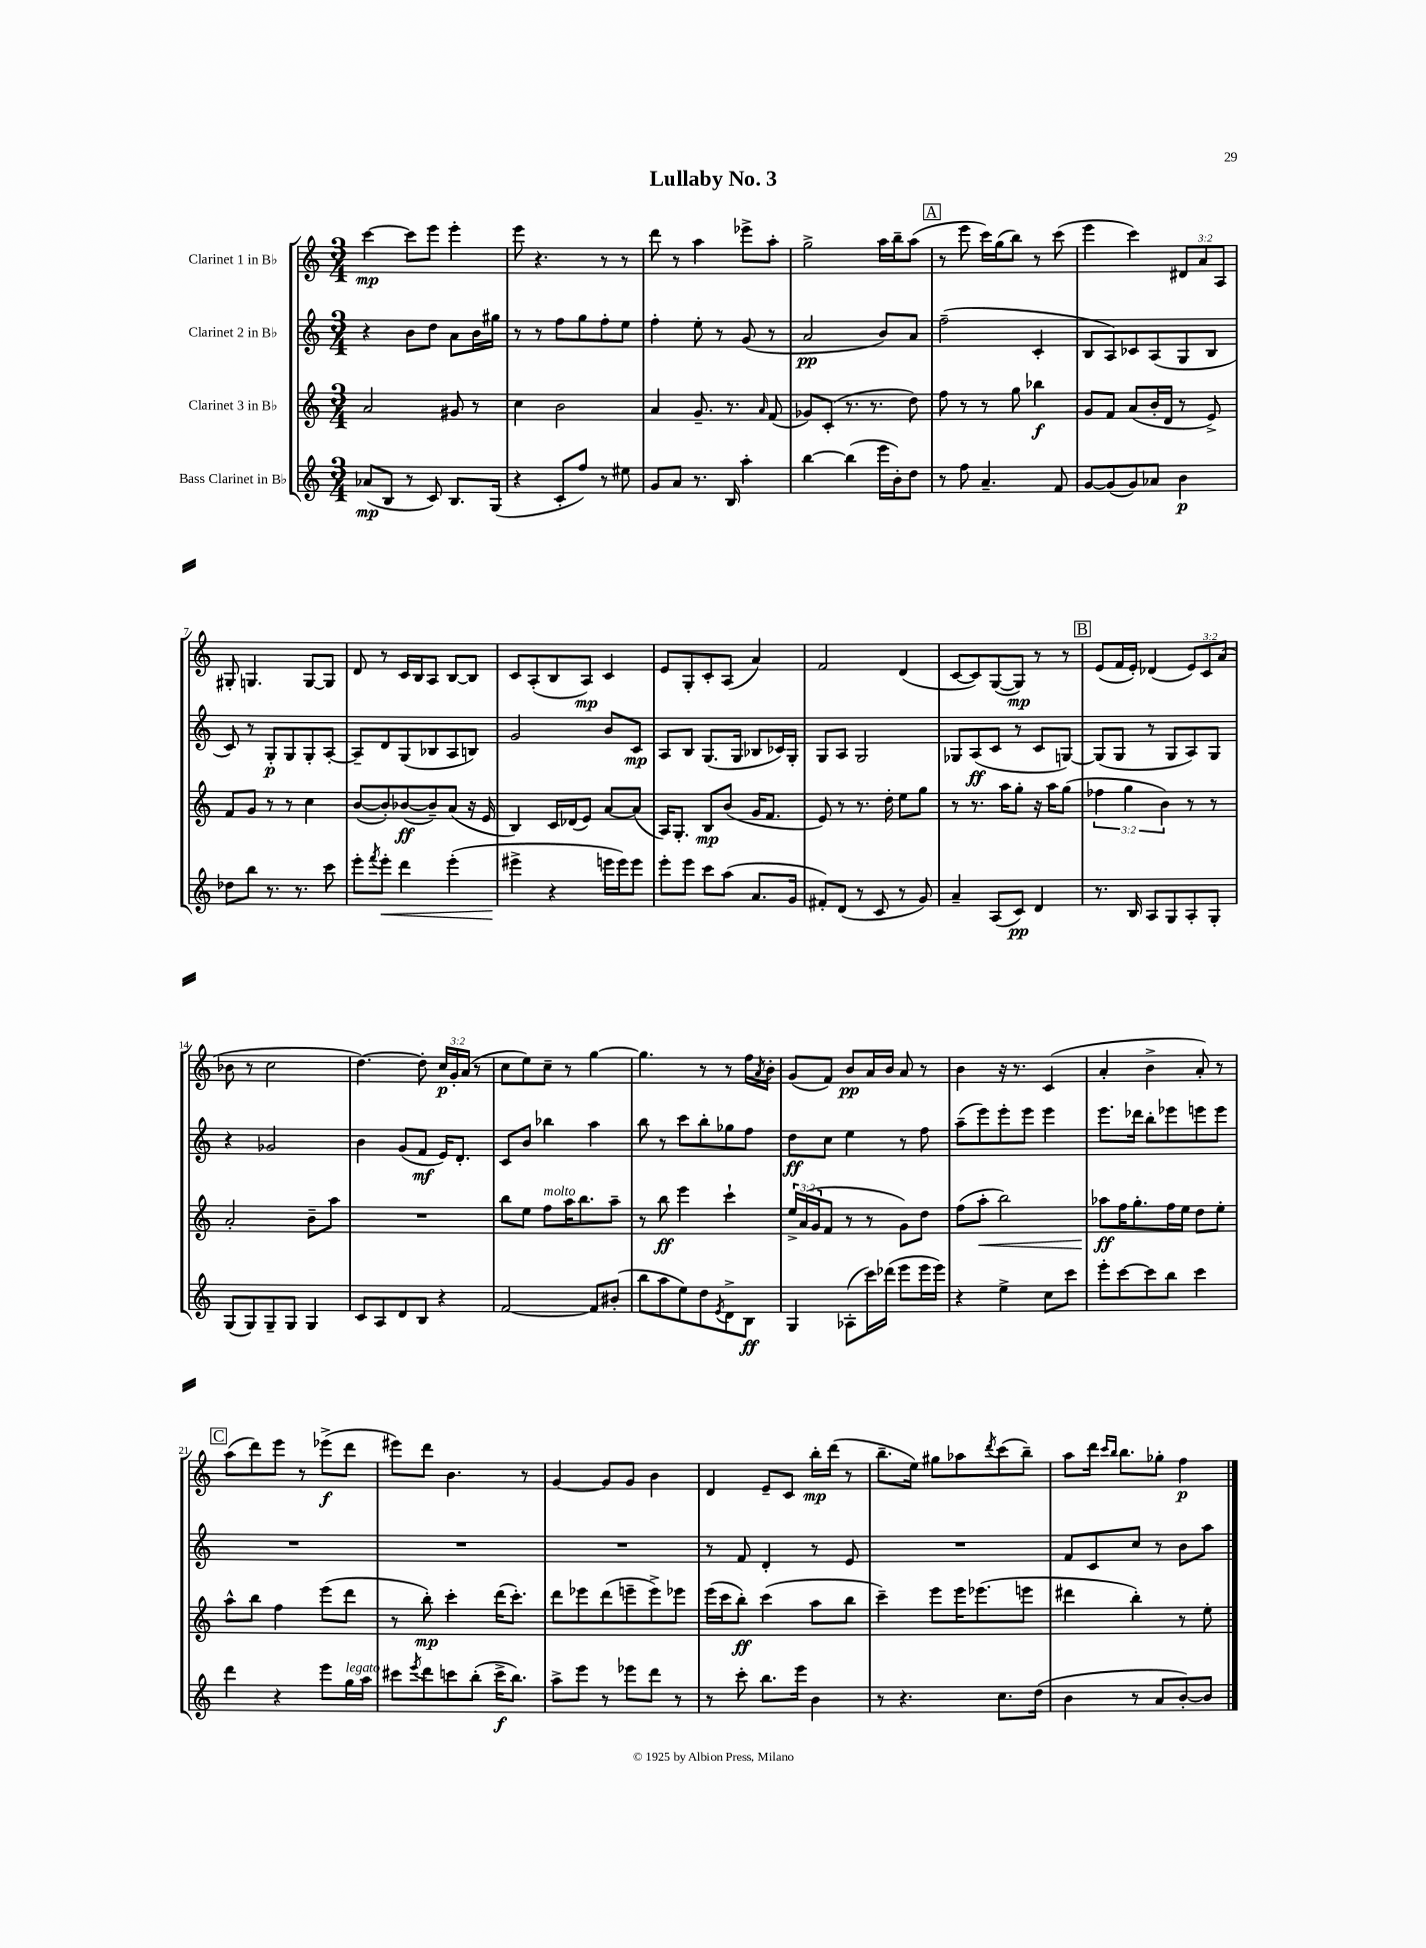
\header { title = "Lullaby No. 3" }
<<
\new StaffGroup <<
\new Staff = "s0" \with { instrumentName = "Clarinet 1 in Bb" } {
    \clef treble \key c \major \numericTimeSignature \time 3/4 \override Staff.TupletNumber.text = #tuplet-number::calc-fraction-text
    c'''4~\mp c'''8 e'''8 e'''4-. |
    e'''8 r4. r8 r8 |
    d'''8 r8 a''4 ees'''8-> a''8-. |
    g''2-> a''16 b''16-- a''8( |
    \mark \markup { \box "A" } r8 e'''8 c'''16) g''16( b''8) r8 c'''8( |
    e'''4 c'''4) \tuplet 3/2 { dis'8 a'8 a8 } |
    gis8-. g4. g8~ g8 |
    d'8 r8 c'16 b16 a8 b8~ b8 |
    c'8 a8-.( b8 a8\mp) c'4 |
    e'8 g8-. c'8-. a8( a'4) |
    f'2 d'4( |
    c'8~ c'8) g8~( g8\mp) r8 r8 |
    \mark \markup { \box "B" } e'8( f'16 e'16-.) des'4( \tuplet 3/2 { e'8) c'8 a'8( } |
    bes'8 r8 c''2 |
    d''4.~) d''8-. \tuplet 3/2 { c''16\p g'16-. a'16( } r8 |
    c''8 e''8) c''8-- r8 g''4~ |
    g''4. r8 r8 f''16 \acciaccatura { a'8 } b'16-. |
    g'8( f'8) b'8\pp a'16 b'16 a'8 r8 |
    b'4 r16 r8. c'4( |
    a'4-. b'4-> a'8-.) r8 |
    \mark \markup { \box "C" } a''8( d'''8) e'''8 r8 ees'''8->\f( d'''8 |
    eis'''8) d'''8 b'4. r8 |
    g'4~ g'8 g'8 b'4 |
    d'4 e'8-- c'8 b''16-.\mp d'''16( r8 |
    b''8.-- e''16) gis''8 aes''8 \acciaccatura { d'''8 } c'''8( b''8--) |
    a''8 d'''16 \grace { c'''16 b''16 } b''8. ges''8-. f''4\p \bar "|." |
}
\new Staff = "s1" \with { instrumentName = "Clarinet 2 in Bb" } {
    \clef treble \key c \major \numericTimeSignature \time 3/4
    r4 b'8 d''8 a'8 b'16 gis''16 |
    r8 r8 f''8 g''8 f''8-. e''8 |
    f''4-. e''8-. r8 g'8( r8 |
    a'2\pp b'8) a'8 |
    \mark \markup { \box "A" } f''2--( c'4-. |
    b8 a8) ces'8 a8( g8 b8 |
    c'8) r8 g8-.\p g8 g8-. a8~-. |
    a8-- d'8 g8( bes8 a8 b8) |
    g'2 b'8 c'8\mp |
    a8 b8 g8.( g16 bes8 ces'16) g16-. |
    g8 a8 g2 |
    ges8 a8\ff( c'8 r8 c'8 g8~) |
    \mark \markup { \box "B" } g8( g8 r8 g8 a8) g8 |
    r4 ges'2 |
    b'4 g'8( f'8\mf e'16) d'8.-. |
    c'8 b'8 bes''4 a''4 |
    b''8 r8 c'''8 b''8-. ges''8 f''8 |
    d''8\ff c''8 e''4 r8 f''8 |
    a''8--( e'''8) e'''8-. e'''8 e'''4 |
    e'''8. des'''16 b''8-. ees'''8 e'''8 e'''8 |
    \mark \markup { \box "C" } R2. |
    R2. |
    R2. |
    r8 f'8 d'4-. r8 e'8 |
    R2. |
    f'8 c'8 c''8 r8 b'8 a''8 \bar "|." |
}
\new Staff = "s2" \with { instrumentName = "Clarinet 3 in Bb" } {
    \clef treble \key c \major \numericTimeSignature \time 3/4 \override Staff.TupletNumber.text = #tuplet-number::calc-fraction-text
    a'2 gis'8 r8 |
    c''4 b'2 |
    a'4 g'8.-- r8. \grace { a'16 } f'8( |
    ges'8) c'8-.( r8. r8. d''8) |
    \mark \markup { \box "A" } f''8 r8 r8 g''8 bes''4\f |
    g'8 f'8 a'8( b'16-. d'16 r8 e'8->) |
    f'8 g'8 r8 r8 c''4 |
    b'8~( b'8-.) bes'8~\ff( bes'8--) a'8( r16 e'16 |
    b4) c'16 des'16( e'8) a'8~ a'8( |
    a16) g8.-. b8\mp b'8( g'16 f'8. |
    e'8) r8 r8. d''16-. e''8 g''8 |
    r8 r8. a''16 g''8-. r16 a''16 g''8( |
    \mark \markup { \box "B" } \tuplet 3/2 { fes''4 g''4 b'4) } r8 r8 |
    a'2-. b'8-- a''8 |
    R2. |
    b''8 e''8 f''8^\markup { \italic "molto" } a''16 b''8. a''8-- |
    r8 b''8\ff e'''4 c'''4-! |
    \tuplet 3/2 { e''16-> a'16( g'16 } f'8 r8 r8 g'8) d''8 |
    f''8( a''8-.\< b''2) |
    aes''8\ff\! f''16 g''8.-. f''16 e''16 d''8 e''8-. |
    \mark \markup { \box "C" } a''8-^ b''8 f''4 e'''8( d'''8 |
    r8 b''8-.\mp) c'''4-. d'''16( c'''8.-.) |
    d'''8 ees'''8 d'''8( e'''8-- e'''8->) ees'''8 |
    e'''16( c'''16 b''8-.\ff) c'''4( a''8 b''8 |
    c'''4--) e'''8 e'''16 ees'''8.( e'''8 |
    dis'''4 b''4-.) r8 e''8-. \bar "|." |
}
\new Staff = "s3" \with { instrumentName = "Bass Clarinet in Bb" } {
    \clef treble \key c \major \numericTimeSignature \time 3/4
    aes'8\mp( b8 r8 c'8) b8. g16( |
    r4 c'8-. f''8) r8 eis''8 |
    g'8 a'8 r8. b16 a''4-. |
    b''4~ b''4( e'''16 b'16-.) d''8 |
    \mark \markup { \box "A" } r8 f''8 a'4.-- f'8 |
    g'8~ g'8( g'8) aes'8 b'4\p |
    des''8 b''8 r8. r8. c'''8 |
    e'''8-. \acciaccatura { f'''8 } e'''8-.\< d'''4 e'''4-.( |
    eis'''4->\! r4 e'''16 e'''16) e'''8 |
    e'''8-. e'''8 c'''8 a''8( a'8. g'16 |
    fis'8-.) d'8( r8 c'8 r8 g'8) |
    a'4-- a8( c'8\pp) d'4 |
    \mark \markup { \box "B" } r8. b16 a8 g8 a8-. g8-. |
    g8( g8) g8-- g8 g4 |
    c'8 a8 d'8 b8 r4 |
    f'2~ f'8 bis'8-.( |
    b''8 a''8 e''8) d''8 \acciaccatura { e'8 } d'8-> b8\ff |
    g4 aes8-.( c'''16) des'''16( e'''8 e'''16 e'''16) |
    r4 e''4-> c''8 c'''8 |
    e'''8-. c'''8~ c'''8 b''8 c'''4 |
    \mark \markup { \box "C" } d'''4 r4 e'''8 g''16^\markup { \italic "legato" } a''16 |
    cis'''8 \acciaccatura { e'''8 } d'''8 c'''8 b''8-.( c'''16->\f b''8.) |
    a''8-> e'''8 r8 ees'''8 d'''8 r8 |
    r8 c'''8-. b''8. e'''16 b'4 |
    r8 r4. c''8. d''16( |
    b'4 r8 a'8 b'8~-.) b'8 \bar "|." |
}
>>
>>
